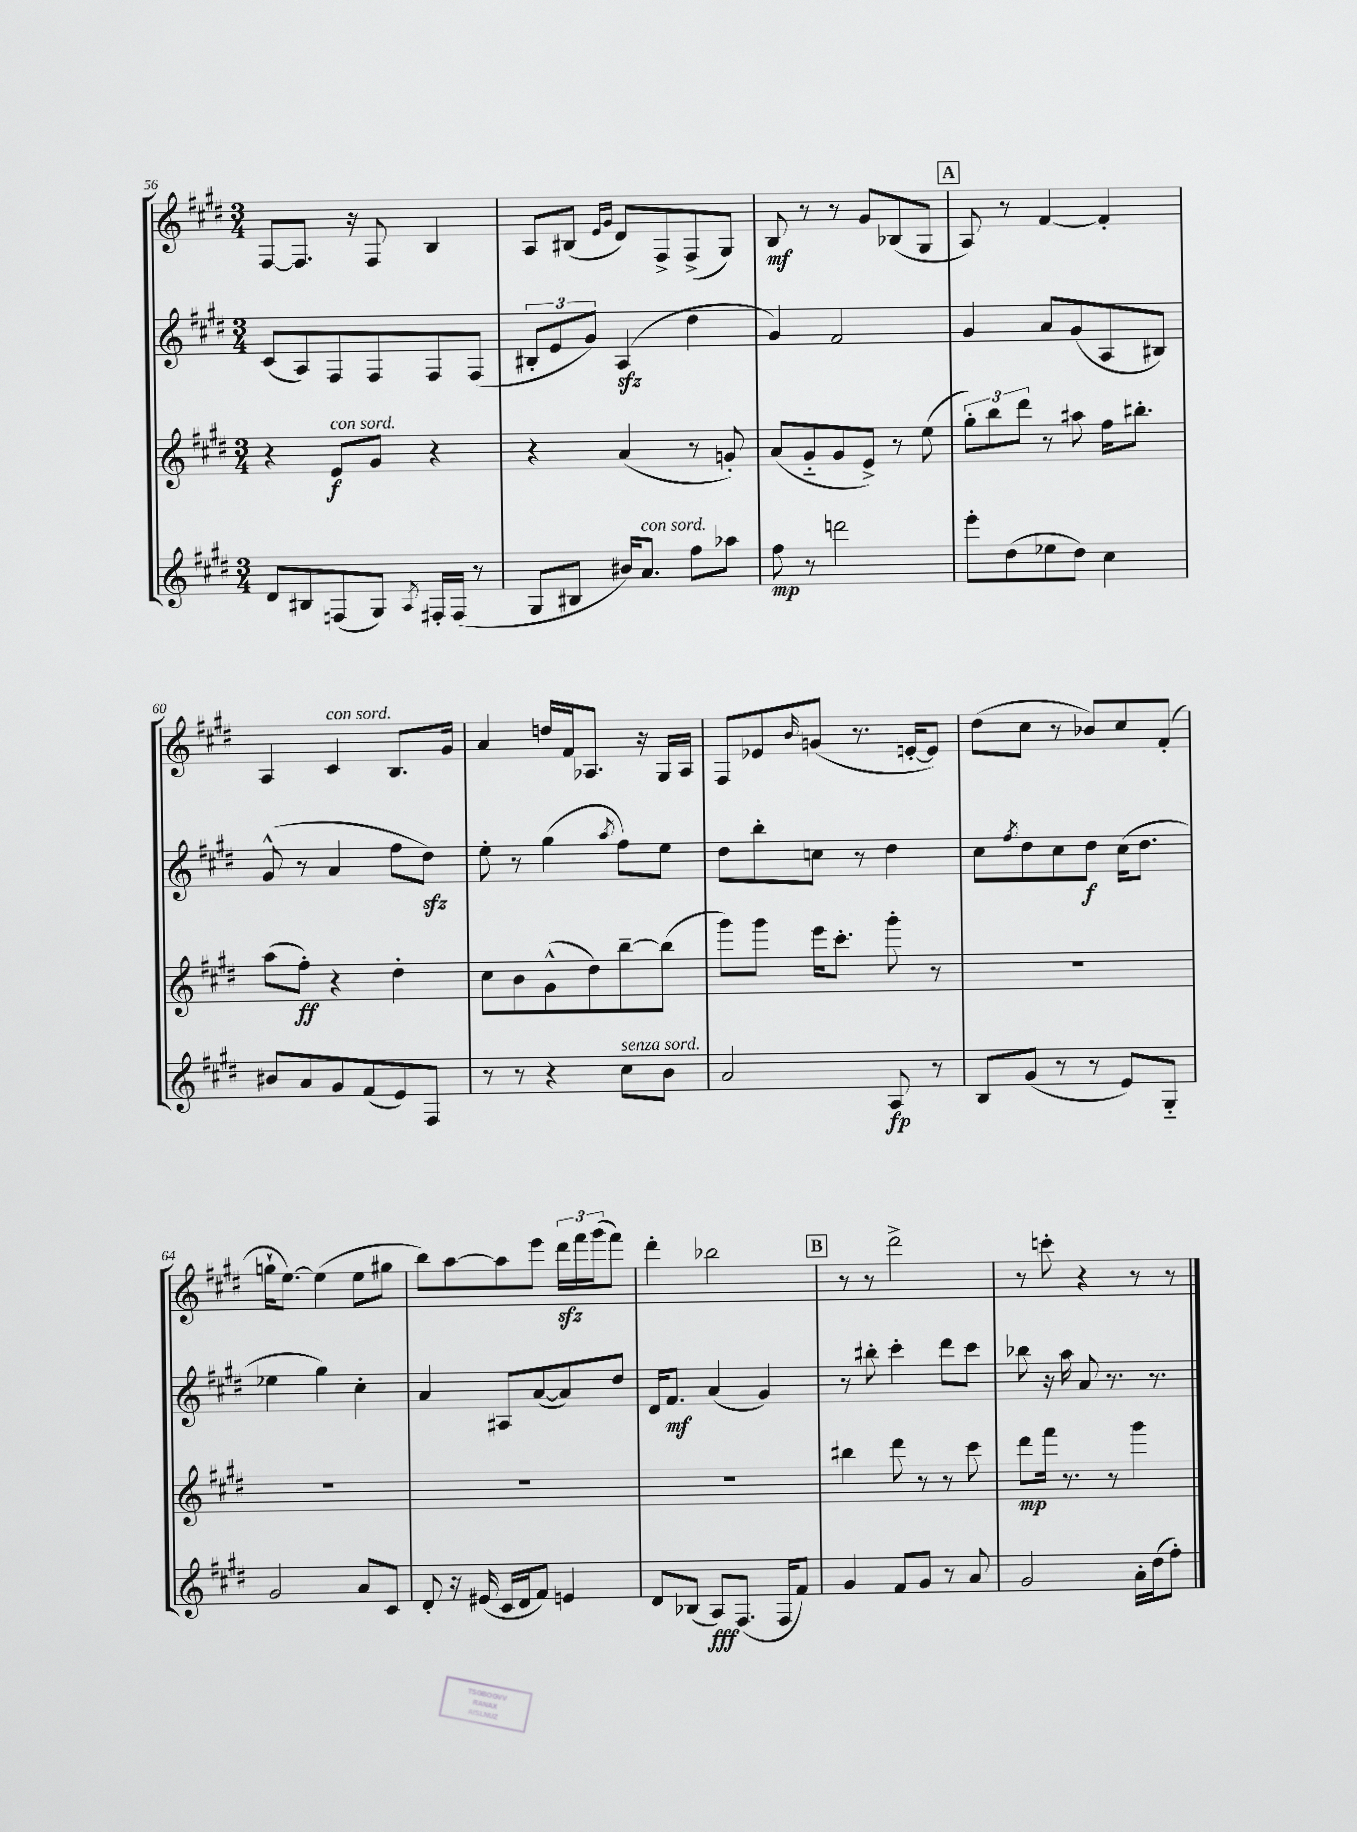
<<
\new StaffGroup <<
\new Staff = "s0" {
    \clef treble \key e \major \numericTimeSignature \time 3/4
    fis8~ fis8. r16 fis8 b4 |
    a8 bis8( \grace { e'16 gis'16 } dis'8) fis8-> fis8->( gis8) |
    b8\mf r8 r8 gis'8 bes8( gis8 |
    \mark \markup { \box "A" } a8) r8 fis'4~ fis'4-. |
    a4 cis'4^\markup { \italic "con sord." } b8. gis'16 |
    a'4 d''16 fis'16 aes8. r16 gis16 aes16 |
    fis8 ees'8 \grace { b'16 } g'8( r8. e'16~-. e'8) |
    dis''8( cis''8 r8 bes'8) cis''8 fis'8-.( |
    g''16-! e''8.~) e''4( e''8 gis''8 |
    b''8) a''8~ a''8 e'''8 \tuplet 3/2 { dis'''16\sfz fis'''16 gis'''16( } fis'''8) |
    dis'''4-. bes''2 |
    \mark \markup { \box "B" } r8 r8 dis'''2-> |
    r8 c'''8-. r4 r8 r8 \bar "|." |
}
\new Staff = "s1" {
    \clef treble \key e \major \numericTimeSignature \time 3/4
    cis'8( a8) fis8 fis8 fis8 fis8( |
    \tuplet 3/2 { bis8-. e'8 gis'8) } a4\sfz( dis''4 |
    gis'4) fis'2 |
    \mark \markup { \box "A" } gis'4 a'8 gis'8( a8 bis8) |
    gis'8-^( r8 a'4 fis''8 dis''8\sfz) |
    e''8-. r8 gis''4( \acciaccatura { a''8 } fis''8) e''8 |
    dis''8 b''8-. c''8 r8 dis''4 |
    cis''8 \acciaccatura { fis''8 } dis''8 cis''8 dis''8\f cis''16( dis''8. |
    ees''4 gis''4) cis''4-. |
    a'4 ais8 a'8~( a'8) dis''8 |
    dis'16 fis'8.\mf a'4( gis'4) |
    \mark \markup { \box "B" } r8 bis''8-. cis'''4-. dis'''8 cis'''8 |
    bes''8 r16 a''16 a'8 r8. r8. \bar "|." |
}
\new Staff = "s2" {
    \clef treble \key e \major \numericTimeSignature \time 3/4
    r4 e'8\f^\markup { \italic "con sord." } gis'8 r4 |
    r4 a'4( r8 g'8-.) |
    a'8( gis'8-_ gis'8 e'8->) r8 e''8( |
    \mark \markup { \box "A" } \tuplet 3/2 { gis''8-.) b''8 dis'''8 } r8 ais''8 fis''16 bis''8.-. |
    a''8( fis''8-.\ff) r4 dis''4-. |
    cis''8 b'8 gis'8-^( dis''8) b''8~-- b''8( |
    gis'''8) gis'''8 e'''16 cis'''8.-. gis'''8-. r8 |
    R2. |
    R2. |
    R2. |
    R2. |
    \mark \markup { \box "B" } bis''4 dis'''8 r8 r8 cis'''8 |
    dis'''8\mp fis'''16 r8. r8 gis'''4 \bar "|." |
}
\new Staff = "s3" {
    \clef treble \key e \major \numericTimeSignature \time 3/4
    dis'8 bis8 f8( gis8) \acciaccatura { a8 } fis16-. fis16( r8 |
    gis8 bis8 bis'16) a'8.^\markup { \italic "con sord." } fis''8 aes''8 |
    fis''8\mp r8 d'''2 |
    \mark \markup { \box "A" } e'''8-. dis''8( ees''8 dis''8) cis''4 |
    bis'8 a'8 gis'8 fis'8( e'8) fis8 |
    r8 r8 r4 cis''8^\markup { \italic "senza sord." } b'8 |
    a'2 a8\fp r8 |
    b8 gis'8( r8 r8 e'8) gis8-_ |
    gis'2 a'8 cis'8 |
    dis'8-. r16 eis'16( cis'16 dis'16 fis'8) e'4 |
    dis'8 bes8( a8\fff) fis8.( fis16 fis'8) |
    \mark \markup { \box "B" } gis'4 fis'8 gis'8 r8 a'8 |
    gis'2 a'16-. dis''16( fis''8-.) \bar "|." |
}
>>
>>
\layout { \context { \Score currentBarNumber = #56 } }
